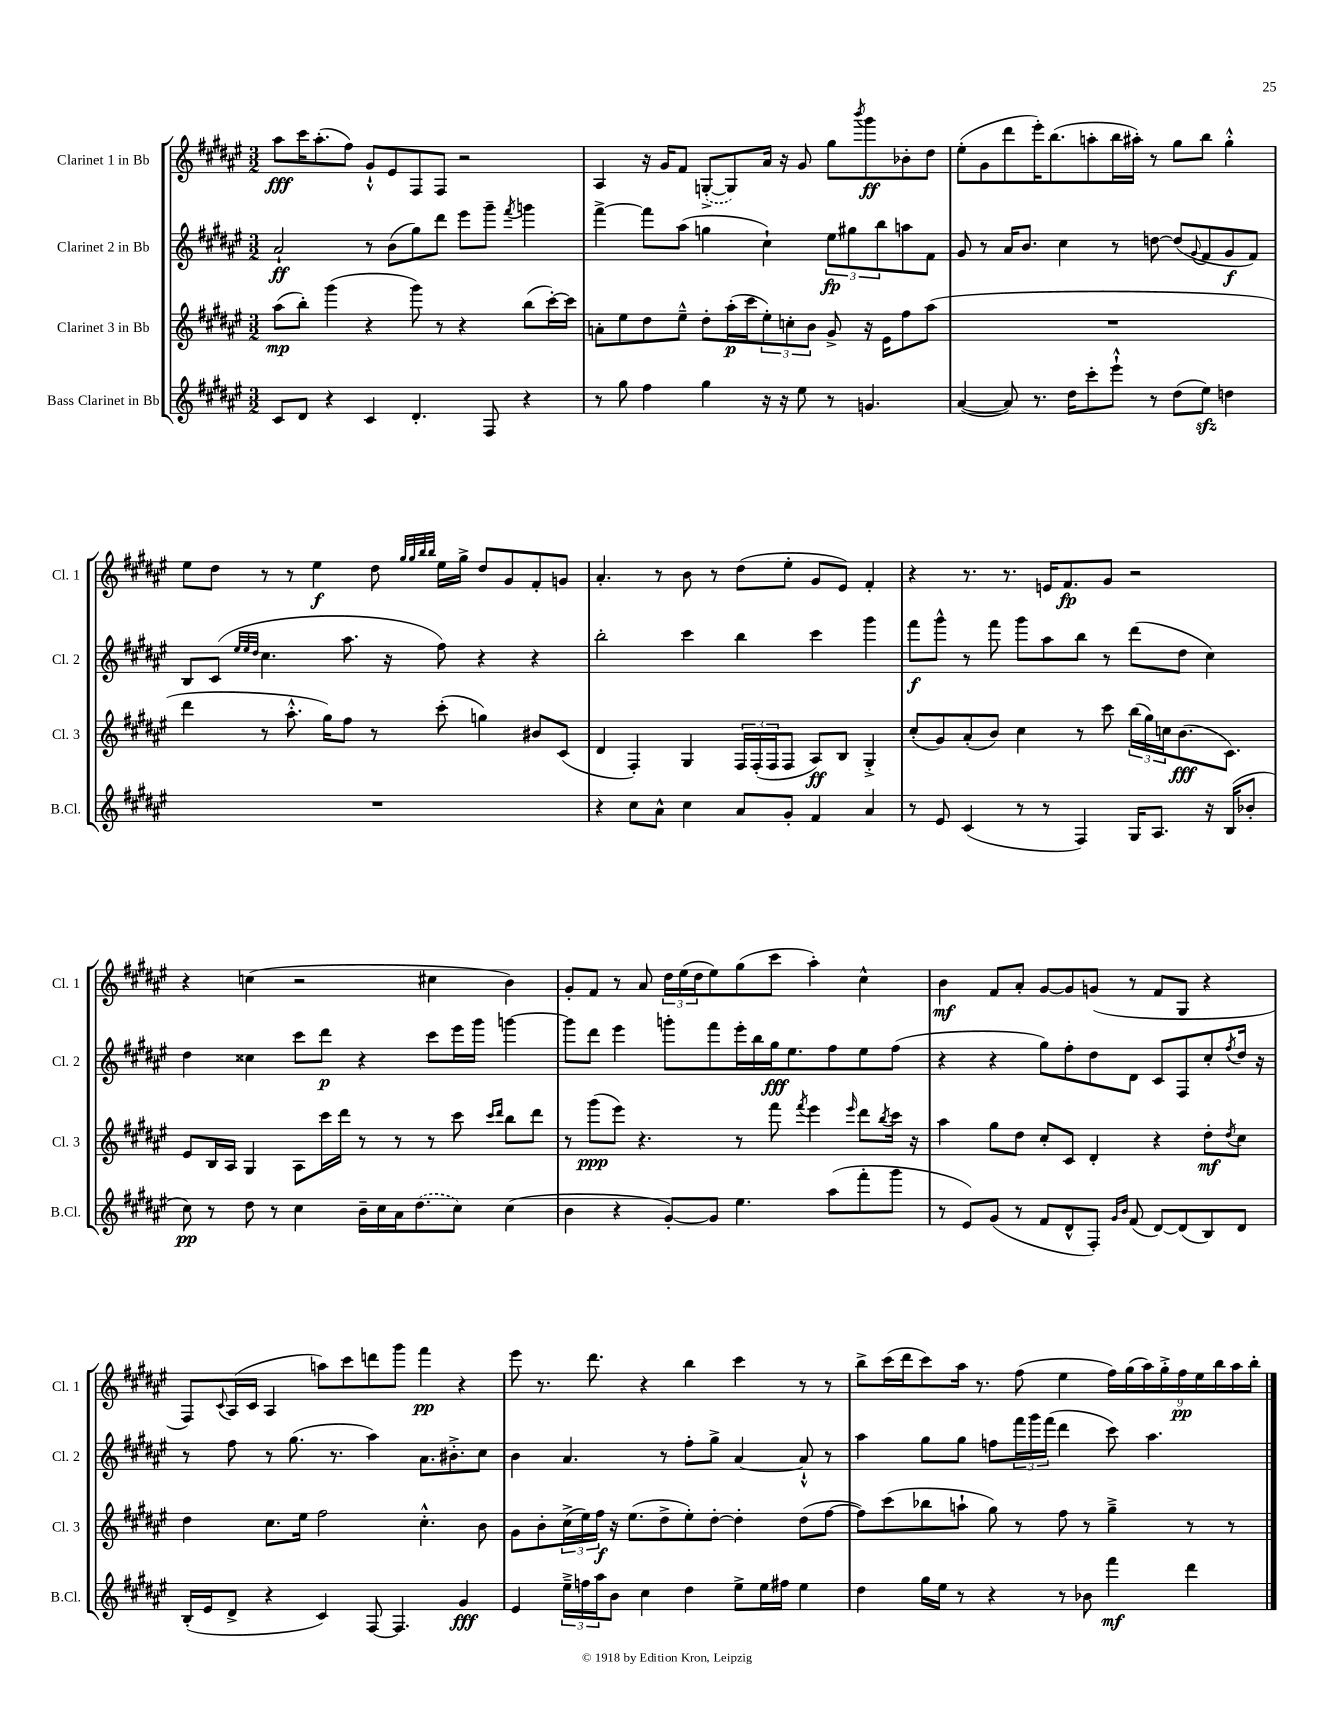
<<
\new StaffGroup <<
\new Staff = "s0" \with { instrumentName = "Clarinet 1 in Bb" shortInstrumentName = "Cl. 1" } {
    \clef treble \key fis \major \numericTimeSignature \time 3/2
    ais''8\fff cis'''16 ais''8.-.( fis''8) gis'8-!-^ eis'8 fis8 fis8 r2 |
    ais4 r16 gis'16 fis'8 \once \slurDashed g8~-.->( g8) ais'16 r16 gis'8 gis''8 \acciaccatura { b'''8 } gis'''8\ff bes'8-. dis''8 |
    eis''8-.( gis'8 dis'''8 eis'''16-.) b''8.( a''8-. b''16 ais''16-.) r8 gis''8 b''8 gis''4-.-^ |
    eis''8 dis''8 r8 r8 eis''4\f dis''8 \grace { gis''32 gis''32 b''32 b''32 } eis''16 gis''16-> dis''8 gis'8 fis'8-. g'8 |
    ais'4.-. r8 b'8 r8 dis''8( eis''8-. gis'8 eis'8) fis'4-. |
    r4 r8. r8. e'16 fis'8.\fp gis'8 r2 |
    r4 c''4( r2 cis''4 b'4) |
    gis'8-. fis'8 r8 ais'8 \tuplet 3/2 { dis''16 eis''16( dis''16 } eis''8) gis''8( cis'''8 ais''4-.) cis''4-^ |
    b'4\mf fis'8 ais'8-. gis'8~ gis'8 g'8( r8 fis'8 gis8 r4 |
    fis8) \appoggiatura { cis'8 } ais16( cis'16 ais4 a''8) cis'''8 d'''8 gis'''8 fis'''4\pp r4 |
    eis'''8 r8. dis'''8. r4 b''4 cis'''4 r8 r8 |
    b''8-> cis'''16( dis'''16 cis'''8) ais''16 r8. fis''8( eis''4 \tuplet 9/8 { fis''16) gis''16( ais''16) gis''16-.-> fis''16\pp eis''16 b''16 ais''16 b''16-. } \bar "|." |
}
\new Staff = "s1" \with { instrumentName = "Clarinet 2 in Bb" shortInstrumentName = "Cl. 2" } {
    \clef treble \key fis \major \numericTimeSignature \time 3/2
    ais'2-!\ff r8 b'8( gis''8) dis'''8 eis'''8 gis'''8-- \acciaccatura { fis'''8 } g'''4 |
    fis'''4~-> fis'''8 ais''8( g''4 cis''4-!) \tuplet 3/2 { eis''8\fp gis''8 b''8 } a''8 fis'8 |
    gis'8 r8 ais'16 b'8. cis''4 r8 d''8~ d''8( \appoggiatura { gis'8 } fis'8 gis'8\f fis'8) |
    b8 cis'8( \grace { eis''32 eis''32 dis''32 } cis''4. ais''8. r16 fis''8) r4 r4 |
    b''2-. cis'''4 b''4 cis'''4 gis'''4 |
    fis'''8\f gis'''8-^ r8 fis'''8 gis'''8 ais''8 b''8 r8 dis'''8( dis''8 cis''4) |
    dis''4 cisis''4 cis'''8 dis'''8\p r4 cis'''8 eis'''16 gis'''16 g'''4~ |
    g'''8 dis'''8 eis'''4 g'''8-. fis'''8 eis'''16-. b''16 gis''16\fff eis''8. fis''8 eis''8 fis''8( |
    r4 r4 gis''8) fis''8-. dis''8 dis'8 cis'8 fis8 cis''8-. \acciaccatura { fis''8 } dis''16 r16 |
    r8 fis''8 r8 gis''8.( r8. ais''4) ais'8. bis'8.-.-> cis''8 |
    b'4 ais'4. r8 fis''8-. gis''8-> ais'4~ ais'8-!-^ r8 |
    ais''4 gis''8 gis''8 f''8 \tuplet 3/2 { fis'''16 gis'''16 fis'''16( } dis'''4 cis'''8) ais''4. \bar "|." |
}
\new Staff = "s2" \with { instrumentName = "Clarinet 3 in Bb" shortInstrumentName = "Cl. 3" } {
    \clef treble \key fis \major \numericTimeSignature \time 3/2
    ais''8\mp( b''8-.) gis'''4( r4 gis'''8) r8 r4 b''8( cis'''16~-.) cis'''16 |
    a'8-. eis''8 dis''8 eis''8---^ dis''8-. ais''16-.\p( cis'''16 \tuplet 3/2 { eis''8-.) c''8-. b'8 } gis'8-> r16 eis'16 fis''8 ais''8( |
    R1. |
    dis'''4 r8 ais''8.-.-^ gis''16) fis''8 r8 cis'''8-.( g''4) bis'8 cis'8( |
    dis'4 fis4-.) gis4 \tuplet 3/2 { fis16 fis16-.( fis16 } fis8 ais8\ff) b8 gis4-.-> |
    cis''8-.( gis'8) ais'8-.( b'8) cis''4 r8 cis'''8 \tuplet 3/2 { b''16( gis''16) c''16 } b'8.\fff( cis'8.) |
    eis'8 b16 ais16 gis4 ais8 cis'''16 dis'''16 r8 r8 r8 cis'''8 \grace { cis'''16 dis'''16 } b''8 dis'''8 |
    r8 gis'''8\ppp( eis'''8) r4. r8 fis'''8 \acciaccatura { fis'''8 } eis'''4 \grace { eis'''16 } dis'''8 \acciaccatura { b''8 } cis'''16 r16 |
    ais''4 gis''8 dis''8 cis''8-. cis'8 dis'4-. r4 dis''8-.\mf \acciaccatura { dis''8 } cis''8 |
    dis''4 cis''8. eis''16 fis''2 cis''4.-.-^ b'8 |
    gis'8 b'8-. \tuplet 3/2 { cis''16->( eis''16) fis''16\f } r16 eis''8.( dis''8-> eis''8-.) dis''8~-. dis''4-. dis''8( fis''8~ |
    fis''8) cis'''8( bes''8 a''8-! gis''8) r8 fis''8 r8 gis''4---> r8 r8 \bar "|." |
}
\new Staff = "s3" \with { instrumentName = "Bass Clarinet in Bb" shortInstrumentName = "B.Cl." } {
    \clef treble \key fis \major \numericTimeSignature \time 3/2
    cis'8 dis'8 r4 cis'4 dis'4.-. fis8 r4 |
    r8 gis''8 fis''4 gis''4 r16 r16 eis''8 r8 g'4. |
    ais'4~( ais'8) r8. dis''16 cis'''8-. eis'''8-!-^ r8 dis''8( eis''8\sfz) d''4 |
    R1. |
    r4 cis''8 ais'8-^ cis''4 ais'8 gis'8-. fis'4 ais'4 |
    r8 eis'8 cis'4( r8 r8 fis4) gis16 ais8. r16 b16( bes'8-. |
    cis''8\pp) r8 dis''8 r8 cis''4 b'16-- cis''16 ais'16 \once \slurDashed dis''8.( cis''8) cis''4( |
    b'4 r4 gis'8~-.) gis'8 eis''4. ais''8( fis'''8-. gis'''8 |
    r8 eis'8) gis'8( r8 fis'8 dis'8-^ fis8-.) \grace { gis'16 b'16 } fis'8( dis'8~) dis'8( b8) dis'8 |
    b16-.( eis'16 dis'8-> r4 cis'4) fis8~ fis4. gis'4\fff |
    eis'4 \tuplet 3/2 { eis''16---> f''16 ais''16 } b'8 cis''4 dis''4 eis''8-> eis''16 fis''16 eis''4 |
    dis''4 gis''16 eis''16 r8 r4 r8 bes'8 fis'''4\mf dis'''4 \bar "|." |
}
>>
>>
\layout { \context { \Score \remove "Bar_number_engraver" } }
